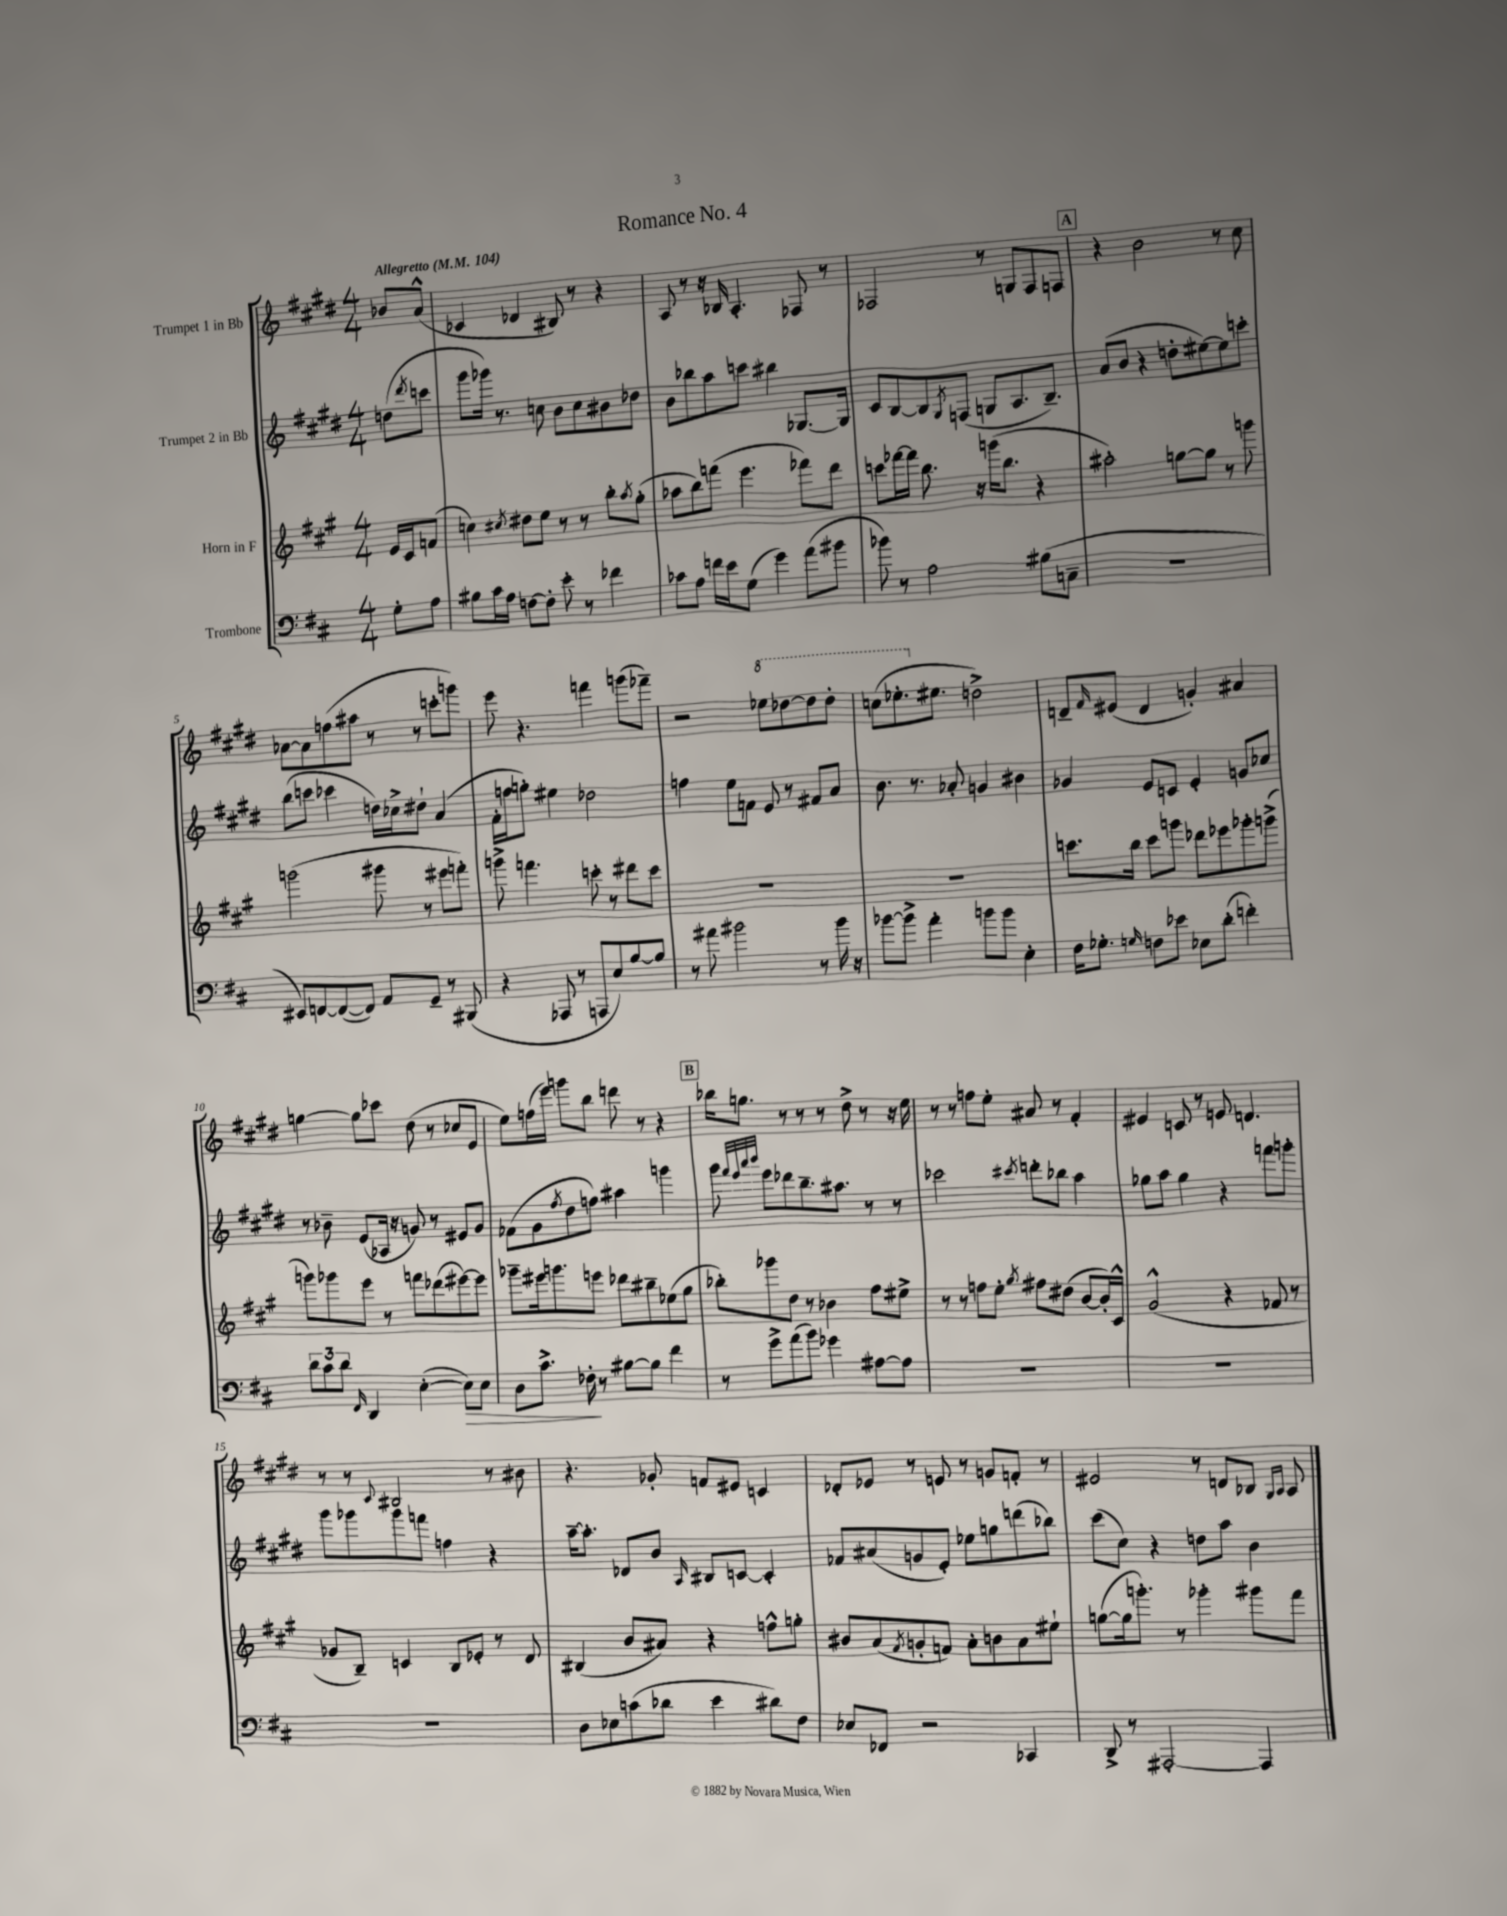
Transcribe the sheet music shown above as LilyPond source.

\header { title = "Romance No. 4" }
<<
\new StaffGroup <<
\new Staff = "s0" \with { instrumentName = "Trumpet 1 in Bb" } {
    \clef treble \key e \major \numericTimeSignature \time 4/4 \partial 4 \tempo "Allegretto" 4 = 104
    bes'8 a'8-^( |
    ces'4 des'4 bis8) r8 r4 |
    a8 r8 r16 bes16 a4.-. fes8 r8 |
    fes2 r8 g8 fes8 f8 |
    \mark \markup { \box "A" } r4 b'2 r8 cis''8 |
    aes'8~ aes'8 f''8( ais''8 r8 r8 c'''8-. g'''8) |
    e'''8 r4. f'''4 g'''8( fes'''8--) |
    r2 \ottava #1 ees'''8 des'''8~ des'''8 des'''8-. |
    c'''8( ees'''8.-. \ottava #0 eis''8. d''2->) |
    d'8-- \grace { fis'16 } eis'8( d'4 g'4-.) ais'4 |
    g''4~ g''8 ces'''8 dis''8( r8 ces''8 e'8 |
    e''8) f''16( e'''16) g'''8 b''8 d'''8 r8 r4 |
    \mark \markup { \box "B" } bes''16 g''8. r8 r8 r8 dis''8-> r8 r16 e''16 |
    r8 r8 f''8 e''8-. ais'8 r8 fis'4-. |
    eis'4 c'8 r8 e'8 d'4. |
    r8 r8 \appoggiatura { cis'8 } bis2 r8 bis'8 |
    r4. ges'8-. f'8 eis'8 c'4 |
    des'8-. ees'8 r8 e'8 r8 g'8 f'8-. r8 |
    eis'2 r8 d'8 bes8 \grace { gis16 a16 } a8 \bar "|." |
}
\new Staff = "s1" \with { instrumentName = "Trumpet 2 in Bb" } {
    \clef treble \key e \major \numericTimeSignature \time 4/4 \partial 4
    d''8( \acciaccatura { dis'''8 } c'''8 |
    gis'''8 ges'''16) r8. c''8 b'8 c''8 bis'8 des''8 |
    b'8 bes''8 a''8 c'''8 bis''4 ges8.~ ges16 |
    cis'8 b8~ b8 \acciaccatura { gis8 } f8( g8 a8. b8.--) |
    \mark \markup { \box "A" } a'8( b'8 r4 d''8-. eis''8~) eis''8 c'''8-. |
    b''8( c'''8 ces'''4 d''16) ces''16-> dis''8-! a'4( |
    fis'16-. f''16 g''8-.) eis''4 des''2 |
    f''4 e''8 f'8 e'8 r8 fis'8 a'8 |
    b'8. r8. aes'8-. g'4 bis'4 |
    ges'4 e'8 c'8 e'4-. g'8 ces''8 |
    r8 bes'8-- e'8( aes16 r16 g'8) r8 eis'8 g'8 |
    fes'8( gis'8 \acciaccatura { fis''8 } dis''8 f''8) ais''4 g'''4 |
    \mark \markup { \box "B" } gis'''8 \grace { fis'''32 e'''32 a'''32 b'''32 } e'''8 des'''8 b''8.-- ais''8. r8 r8 |
    ces'''2 \acciaccatura { cis'''8 } d'''8-. bes''8 a''4 |
    ges''8 a''8 ges''4 r4 f'''8 g'''8-. |
    gis'''8 ges'''8 ges'''8 f'''8 f''4 r4 |
    a''16~-- a''8.-. des'8 b'8 \grace { a16 } bis8 c'8~ c'4-. |
    fes'8 ais'8( g'8 e'8-.) ees''8 g''8 d'''8( bes''8) |
    cis'''8( cis''8) r4 d''8 a''8 b'4 \bar "|." |
}
\new Staff = "s2" \with { instrumentName = "Horn in F" } {
    \clef treble \key a \major \numericTimeSignature \time 4/4 \partial 4
    e'16 cis'16 f'8( |
    c''4) \acciaccatura { cis''8 } dis''8 e''8 r8 r8 b''8-. \acciaccatura { a''8 } gis''8-.( |
    aes''8 b''8) f'''8( e'''4. fes'''8) d'''8 |
    c'''8 fes'''16~ fes'''16 b''8. r16 g'''16( b''8. r4 |
    \mark \markup { \box "A" } ais''2-.) g''8~ g''8 r8 g'''8 |
    g'''2( gis'''8 r8 eis'''8 f'''8-.) |
    g'''8-> f'''4. c'''8-. r8 dis'''8 c'''8 |
    R1 |
    R1 |
    c'''8. b''16 c'''8 g'''8 des'''8 ees'''8 ges'''8-. g'''8->( |
    g'''8) ges'''8 e'''8 r8 f'''8 des'''8( eis'''8~) eis'''8 |
    ges'''8-- eis'''16 g'''8. e'''8 des'''8 bis''8-- ees''8( gis''8 |
    \mark \markup { \box "B" } bes''8-.) ges'''8 d''8 r8 bes'4 fis''8 eis''8-> |
    r8 r8 f''8 e''8-. \acciaccatura { gis''8 } fis''8 dis''8( b'8~ b'16-.) cis'16-^ |
    gis'2-^( r4 fes'8 r8 |
    ges'8 b8--) c'4 b8 ees'8-. r8 d'8 |
    bis4( b'8 ais'8) r4 f''8-^ g''8-. |
    bis'8 a'8( \acciaccatura { fis'8 } g'8-. f'8) a'8-. b'8 a'8 eis''8-! |
    g''8~( g''16 g'''8.-.) r8 ges'''4-. gis'''8 fis'''8 \bar "|." |
}
\new Staff = "s3" \with { instrumentName = "Trombone" } {
    \clef bass \key d \major \numericTimeSignature \time 4/4 \partial 4
    g8-. a8 |
    bis8 cis'16 a16 f8~ f8-. e'8-. r8 fes'4 |
    ces'8 a8 f'16 e'16 g8( g'4) a'8( bis'8 |
    bes'8) r8 a2 bis8( c8-- |
    \mark \markup { \box "A" } R1 |
    eis,8) f,8~ f,8~( f,8) a,8 g,8-- r8 bis,,8( |
    r4 aes,,8 r8 a,,8 e8) b8~ b8 |
    r8 ais'8 bis'2 r8 bis'16 r16 |
    bes'8~ bes'8-> a'4-. b'8 b'8 e4-. |
    fis16 ges8.-. \grace { g16 } f8 ees'8 ees8 d'8-.( f'4-.) |
    \tuplet 3/2 { d'8 cis'8 d'8 } \grace { fis,16 } d,4 e4~-.( e8\>) e8 |
    d8 cis'8.-> fes16-.\! r8 bis8~ bis8 fis'4 |
    \mark \markup { \box "B" } r8 g'8-> a'8( b'8) ges'4 ais8~ ais8 |
    R1 |
    R1 |
    R1 |
    d8 ees8 c'8( des'8 e'4 dis'8) fis8 |
    ees8 fes,8 r2 ces,4 |
    d,8-> r8 ais,,2~-. ais,,4 \bar "|." |
}
>>
>>
